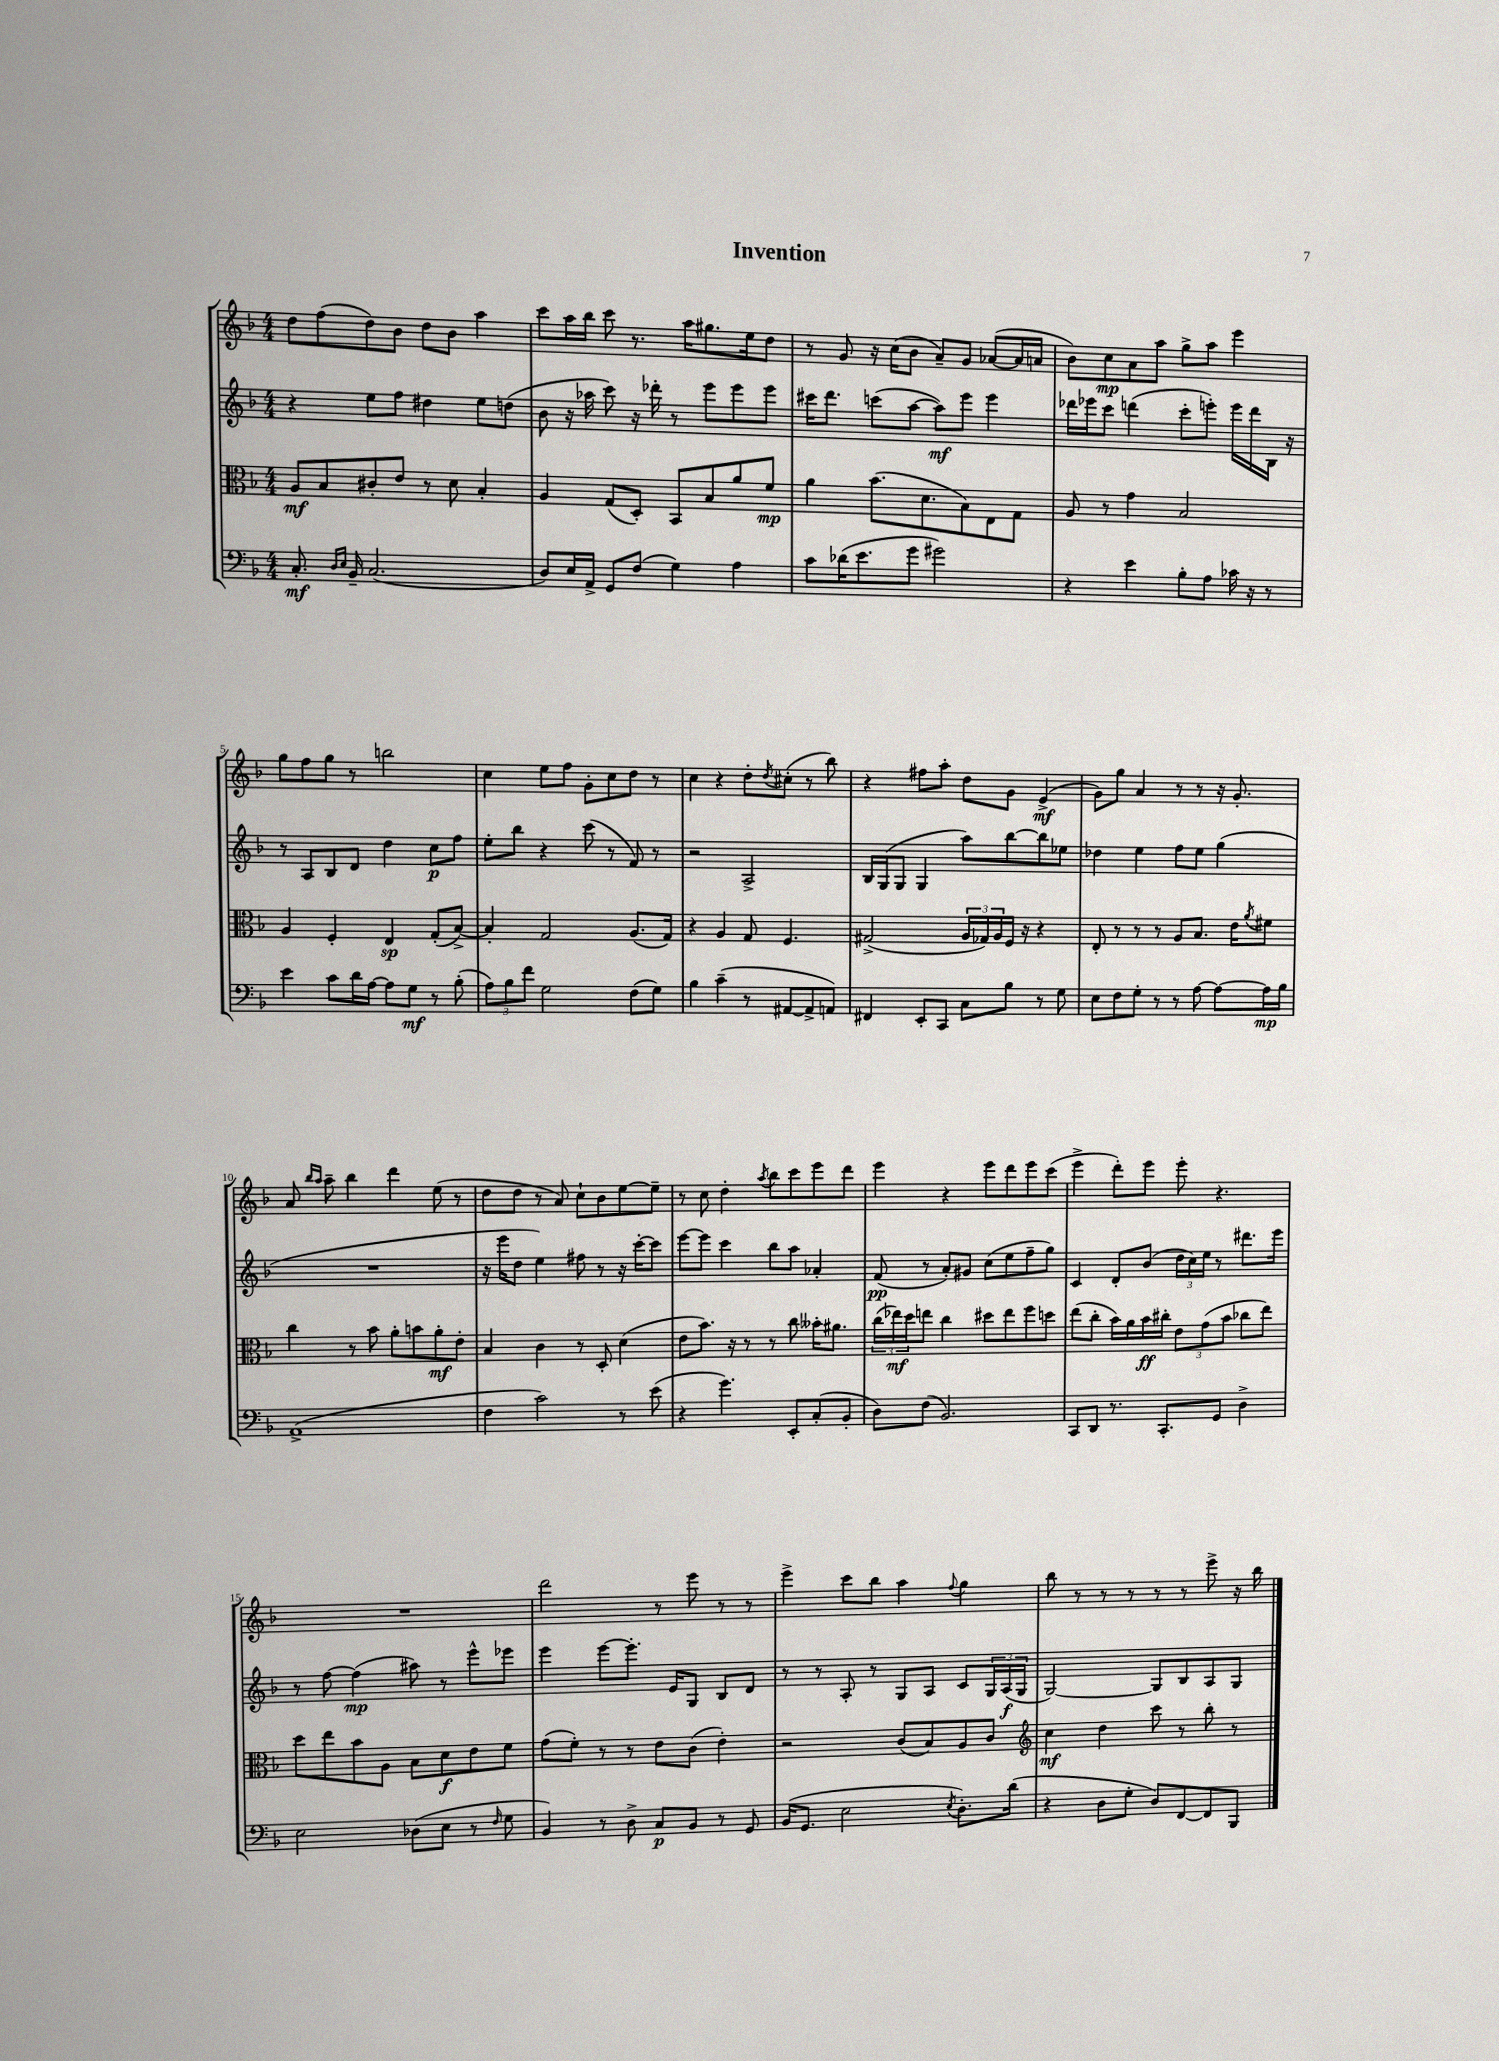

**kern	**kern	**kern	**kern
*staff4	*staff3	*staff2	*staff1
*clefF4	*clefC3	*clefG2	*clefG2
*k[b-]	*k[b-]	*k[b-]	*k[b-]
*M4/4	*M4/4	*M4/4	*M4/4
8.C'	8A	4r	8dd
.	8B-	.	(8ff
16qqD	.	.	.
16qqE	.	.	.
16BB-~	.	.	.
(2.C	8c#'	8ee	8dd)
.	8e	8ff	8b-
.	8r	4dd#	8dd
.	8d	.	8b-
.	4B-'	8ee	4aa
.	.	(8dd	.
=	=	=	=
8D)	4A	8b-	8ccc
16E	.	16r	16aa
16AA^	.	16aa-	16bb-
8GG	(8G	8ccc)	8ccc
(8F	8D')	16r	8.r
.	.	16ddd-'	.
4G)	8BB-	8r	.
.	.	.	16aa
.	8B-	8eee	8.gg#
4A	8a	8eee	.
.	.	.	16ee
.	8f	8eee	8dd
=	=	=	=
8c	4a	16ccc#	8r
.	.	8.ddd	.
(16d-	.	.	8g
8.e	.	.	.
.	(8.b-	(8ccc	16r
.	.	.	(16cc
8g	.	[8aa	8b-
.	8.d	.	.
2g#)	.	8aa])	8a~)
.	8B-)	8eee	8g
.	8E	4eee	([8a-
.	8G	.	16a-]
.	.	.	16a
=	=	=	=
4r	8A	16ddd-	8b-)
.	.	16eee-	.
.	8r	8ccc	8cc
4e	4g	(4ddd	8a
.	.	.	8aa
8B-'	2B-	8ccc'	8gg^
8A	.	8eee')	8aa
16c-	.	16eee	4eee
16r	.	16ddd	.
8r	.	16B-	.
.	.	16r	.
=	=	=	=
4e	4A	8r	8gg
.	.	8A	8ff
8c	4F'	8B-	8gg
16d	.	8d	8r
[16A	.	.	.
8A]	4E	4dd	2bb
8G	.	.	.
8r	(8G'	8cc	.
(8B-'	[8B-^)	8ff	.
=	=	=	=
12A)	4B-']	8ee'	4cc
12B-	.	.	.
.	.	8bb-	.
12f	.	.	.
2G	2G	4r	8ee
.	.	.	8ff
.	.	(8ccc	8g'
.	.	8r	8cc
(8F	(8.A	8f)	8dd
8G)	.	8r	8r
.	16G)	.	.
=	=	=	=
4B-	4r	2r	4cc
(4c~	4A	.	4r
8r	8G	2A^	8dd'
.	.	.	8qdd
[8AA#	4.F	.	(8cc#'
8AA#^]	.	.	8r
8AA)	.	.	8bb-)
=	=	=	=
4FF#	(2G#^	16B-	4r
.	.	(16G	.
.	.	8G	.
8EE'	.	4G	8ff#
8CC	.	.	8aa'
8C	24A	8aa)	8dd
.	24G-)	.	.
.	24A	.	.
8B-	16F	[8bb-	8g
.	16r	.	.
8r	4r	8bb-]	(4e^
8G	.	8ee-	.
=	=	=	=
8E	8E'	4dd-	8g)
8F	8r	.	8gg
8G'	8r	4ee	4a
8r	8r	.	.
8r	8A	8ff	8r
[8A	8.B-	8ee	8r
8A_	.	(4gg	16r
.	16e	.	8.g'
.	8qa	.	.
16A]	8f#	.	.
16B-	.	.	.
=	=	=	=
(1AA^	4cc	1r	8a
.	.	.	16qqbb-
.	.	.	16qqaa
.	.	.	8aa~
.	8r	.	4bb-
.	8b-	.	.
.	8a'	.	4ddd
.	8b	.	.
.	8a'	.	(8ee
.	8e'	.	8r
=	=	=	=
4F	4B-	16r	8dd
.	.	16eee	.
.	.	8dd	8dd
2c)	4c	4ee)	8r
.	.	.	8a)
.	8r	8ff#	8cc`
.	8D'	8r	8b-
8r	(4d	16r	[8ee
.	.	[16ccc'	.
(8e	.	8ccc]	8ee~]
=	=	=	=
4r	8e	[8eee	8r
.	8.b-)	8eee]	8cc
4.g)	.	4ccc	4dd'
.	16r	.	.
.	8r	.	.
.	.	.	8qaa
.	8r	8bb-	8bb-
8EE'	8cc	8aa	8ccc
(8C'	16b--'	4a-'	8eee
.	8.a#	.	.
8BB-'	.	.	8ddd
=	=	=	=
8D)	(24cc	(8f	4eee
.	24ee-)	.	.
.	24dd	.	.
(8F	8ee	8r	.
2.BB-)	4cc	8a')	4r
.	.	8g#	.
.	8dd#	(8cc	8eee
.	8ee	8ee	8ddd
.	8ff	8ff~	8eee
.	8dd	8gg)	(8ccc
=	=	=	=
8CC	(8ee	4c	4eee^
8DD	8cc'	.	.
8.r	16b-)	8d'	8ddd')
.	16a	.	.
.	16b-	(8b-	8eee
8.CC'	16cc#'	.	.
.	12e	24dd	8eee'
.	.	24cc)	.
.	(12g	24ee	.
8GG	.	8r	4.r
.	12b-	.	.
4D^	8cc-	8.ddd#	.
.	8ee)	.	.
.	.	16eee	.
=	=	=	=
2E	8dd	8r	1r
.	8ee	[8ff	.
.	8b-	(4ff]	.
.	8A	.	.
(8D-	8B-	8aa#)	.
8E	8d	8r	.
8r	8e	8eee^^	.
16qqF	.	.	.
8G	8f	8eee-	.
=	=	=	=
4BB-)	(8g	4eee	2ddd
.	8f')	.	.
8r	8r	[8eee	.
8D^	8r	8.eee']	.
8C	8e	.	8r
.	.	16e	.
8BB-	(8c	8G	8eee
8r	4e')	8B-	8r
8GG	.	8d	8r
=	=	=	=
(16BB-	2r	8r	4eee^
8.GG	.	.	.
.	.	8r	.
2E	.	8A'	8ccc
.	.	8r	8bb-
.	(8c	8G	4aa
.	8B-)	8A	.
8qE	.	.	8qqff
8.D')	8A	8c	4gg
.	8c	24G	.
.	.	(24A	.
(16d	.	.	.
.	.	24G	.
=	=	=	=
*	*clefG2	*	*
4r	4cc	[2G)	8bb-
.	.	.	8r
8D	4dd	.	8r
8G'	.	.	8r
8D)	8ccc	8G]	8r
[8FF	8r	8B-	8r
8FF]	8bb-'	8A	8eee^
8BBB-	8r	8G	16r
.	.	.	16bb-
==	==	==	==
*-	*-	*-	*-
